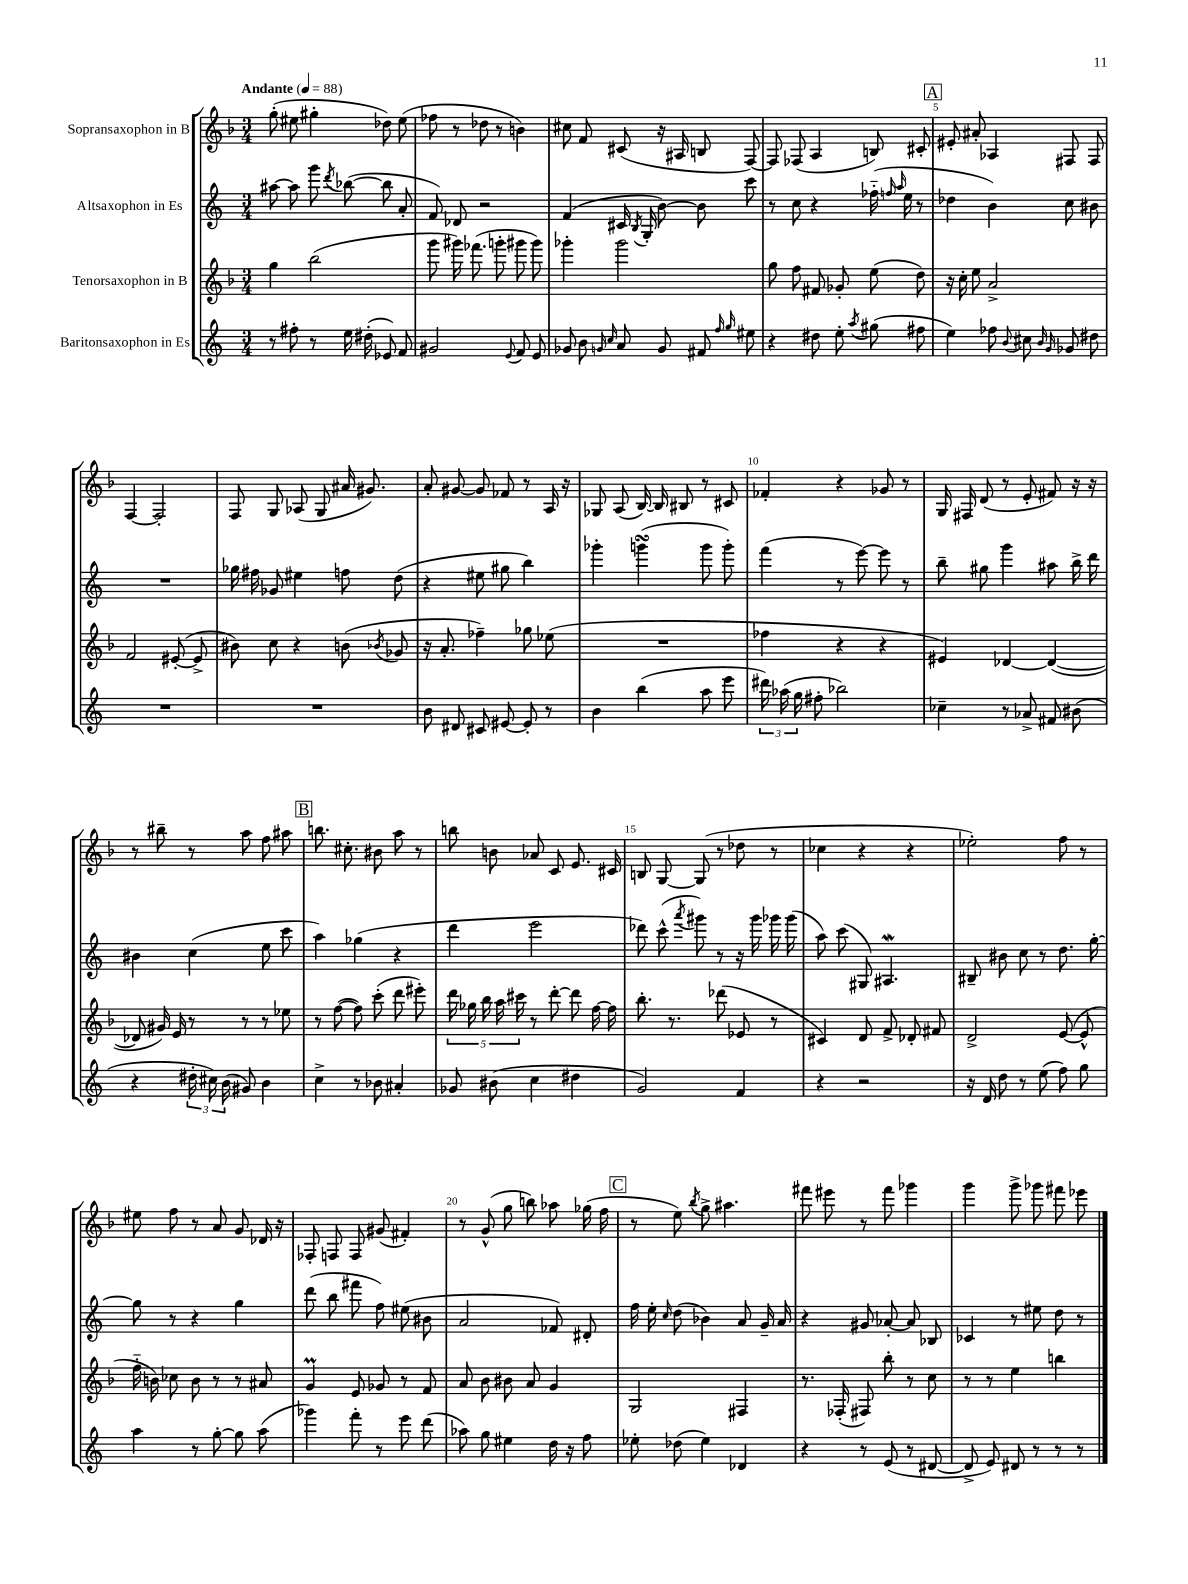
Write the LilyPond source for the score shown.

<<
\new StaffGroup <<
\new Staff = "s0" \with { instrumentName = "Sopransaxophon in B" } {
    \clef treble \key f \major \numericTimeSignature \time 3/4 \tempo "Andante" 4 = 88
    \autoBeamOff g''8-.( eis''8 gis''4-. des''8) eis''8( |
    fes''8 r8 des''8 r8 b'4) |
    cis''8 f'8 cis'8( r16 ais16 b8 f8~) |
    f8 fes8( a4 b8) cis'8-. |
    \mark \markup { \box "A" } eis'8-. ais'8-. aes4 fis8 fis8 |
    f4~ f2-. |
    f8 g8 aes8( g8 ais'16 gis'8.) |
    a'8-. gis'8~ gis'8 fes'8 r8 a16 r16 |
    ges8 a8( bes16~) bes16 bis8 r8 cis'8 |
    fes'4-. r4 ges'8 r8 |
    g16 fis16 d'8( r8 e'8-. fis'8) r16 r16 |
    r8 bis''8-- r8 a''8 f''8 ais''8 |
    \mark \markup { \box "B" } b''8. cis''8.-. bis'8 a''8 r8 |
    b''8 b'8 aes'8 c'8 e'8. cis'16 |
    b8 g8~ g8( r8 des''8 r8 |
    ces''4 r4 r4 |
    ees''2-.) f''8 r8 |
    eis''8 f''8 r8 a'8 g'8 des'16 r16 |
    fes8-. f8 f8 gis'8( fis'4-.) |
    r8 g'8-^( g''8 b''8) aes''8 ges''16( f''16 |
    \mark \markup { \box "C" } r8 e''8) \acciaccatura { bes''8 } g''8-> ais''4. |
    fis'''8 eis'''8 r8 fis'''8 ges'''4 |
    g'''4 g'''8-> ges'''8 fis'''8 ees'''8 \bar "|." |
}
\new Staff = "s1" \with { instrumentName = "Altsaxophon in Es" } {
    \clef treble \key c \major \numericTimeSignature \time 3/4
    \autoBeamOff ais''8~ ais''8 g'''8 \acciaccatura { d'''8 } bes''8~( bes''8 a'8-. |
    f'8) des'8 r2 |
    f'4( cis'16 \acciaccatura { b8 } g16-. b'8~) b'8 c'''8 |
    r8 c''8 r4 fes''16-_( \grace { f''16 a''16 } e''16 r8 |
    \mark \markup { \box "A" } des''4 b'4) c''8 bis'8 |
    R2. |
    ges''16 fis''16 ges'8 eis''4 f''8 d''8( |
    r4 eis''8 gis''8 b''4) |
    ges'''4-. g'''4\turn( g'''8 g'''8-.) |
    f'''4( r8 e'''8~) e'''8 r8 |
    b''8-- gis''8 g'''4 ais''8 b''16-> d'''16 |
    bis'4 c''4( e''8 c'''8 |
    \mark \markup { \box "B" } a''4) ges''4( r4 |
    d'''4 e'''2 |
    des'''8) c'''8-^( \acciaccatura { a'''8 } gis'''8) r8 r16 gis'''16 ges'''16 ges'''16( |
    a''8) c'''8( gis8) ais4.\mordent |
    bis8-- bis'8 c''8 r8 d''8. g''16~-. |
    g''8 r8 r4 g''4 |
    d'''8( b''8 fis'''8 f''8) eis''8( bis'8 |
    a'2 fes'8) dis'8-. |
    \mark \markup { \box "C" } f''16 e''16-. \grace { c''16 } d''8( bes'4) a'8 g'16-- a'16 |
    r4 gis'8 aes'8~-. aes'8 bes8 |
    ces'4 r8 eis''8 d''8 r8 \bar "|." |
}
\new Staff = "s2" \with { instrumentName = "Tenorsaxophon in B" } {
    \clef treble \key f \major \numericTimeSignature \time 3/4
    \autoBeamOff g''4 bes''2( |
    g'''8 gis'''16) fes'''8.( g'''8-. gis'''8 gis'''8) |
    ges'''4-. ges'''2 |
    g''8 f''8 fis'8 ges'8-. e''8( d''8) |
    \mark \markup { \box "A" } r16 c''16-. e''8 a'2-> |
    f'2 eis'8~-.( eis'8-> |
    bis'8) c''8 r4 b'8( \acciaccatura { bes'8 } ges'8 |
    r16 a'8.-. fes''4--) ges''8 ees''8( |
    R2. |
    fes''4 r4 r4 |
    eis'4) des'4~ des'4~( |
    des'8 gis'16) e'16 r8 r8 r8 ees''8 |
    \mark \markup { \box "B" } r8 f''8~( f''8) c'''8-.( d'''8 eis'''8-.) |
    \tuplet 5/4 { d'''16 ges''16 bes''16 a''16 cis'''16 } r8 d'''8~-. d'''8 f''16~ f''16 |
    bes''8.-. r8. des'''8( ees'8 r8 |
    cis'4) d'8 f'8-> des'8-. fis'8 |
    d'2-> e'8~( e'8-^ |
    f''16-_ b'16) ces''8 b'8 r8 r8 ais'8 |
    g'4\prall e'8 ges'8 r8 f'8 |
    a'8 bes'8 bis'8 a'8 g'4 |
    \mark \markup { \box "C" } g2 fis4 |
    r8. fes16-.( fis8) bes''8-. r8 c''8 |
    r8 r8 e''4 b''4 \bar "|." |
}
\new Staff = "s3" \with { instrumentName = "Baritonsaxophon in Es" } {
    \clef treble \key c \major \numericTimeSignature \time 3/4
    \autoBeamOff r8 fis''8-. r8 e''16 dis''16-.( ees'8) f'8 |
    gis'2 \appoggiatura { e'8 } f'8 e'8 |
    ges'8 b'8 \grace { g'16 c''16 } a'8 g'8 fis'8 \grace { f''16 g''16 } eis''8 |
    r4 dis''8 e''8-. \acciaccatura { a''8 } gis''8( fis''8 |
    \mark \markup { \box "A" } e''4) fes''8 \appoggiatura { b'8 } cis''8 \grace { b'16 g'16 } ges'8 dis''8 |
    R2. |
    R2. |
    b'8 dis'8 cis'8 eis'8~ eis'8-. r8 |
    b'4 b''4( a''8 e'''8 |
    \tuplet 3/2 { dis'''16) aes''16( g''16 } fis''8-. bes''2) |
    ces''4-- r8 aes'8-> fis'8 bis'8( |
    r4 \tuplet 3/2 { dis''16-. cis''16) b'16( } gis'8) b'4 |
    \mark \markup { \box "B" } c''4-> r8 bes'8 ais'4-. |
    ges'8 bis'8( c''4 dis''4 |
    g'2) f'4 |
    r4 r2 |
    r16 d'16 d''8 r8 e''8( f''8) g''8 |
    a''4 r8 g''8~-. g''8 a''8( |
    ges'''4) f'''8-. r8 e'''8 d'''8( |
    aes''8) g''8 eis''4 d''16 r16 f''8 |
    \mark \markup { \box "C" } ees''8-. des''8( ees''4) des'4 |
    r4 r8 e'8( r8 dis'8~ |
    dis'8-> e'8) dis'8 r8 r8 r8 \bar "|." |
}
>>
>>
\layout { \context { \Score \override BarNumber.break-visibility = ##(#f #t #t) barNumberVisibility = #(every-nth-bar-number-visible 5) } }
